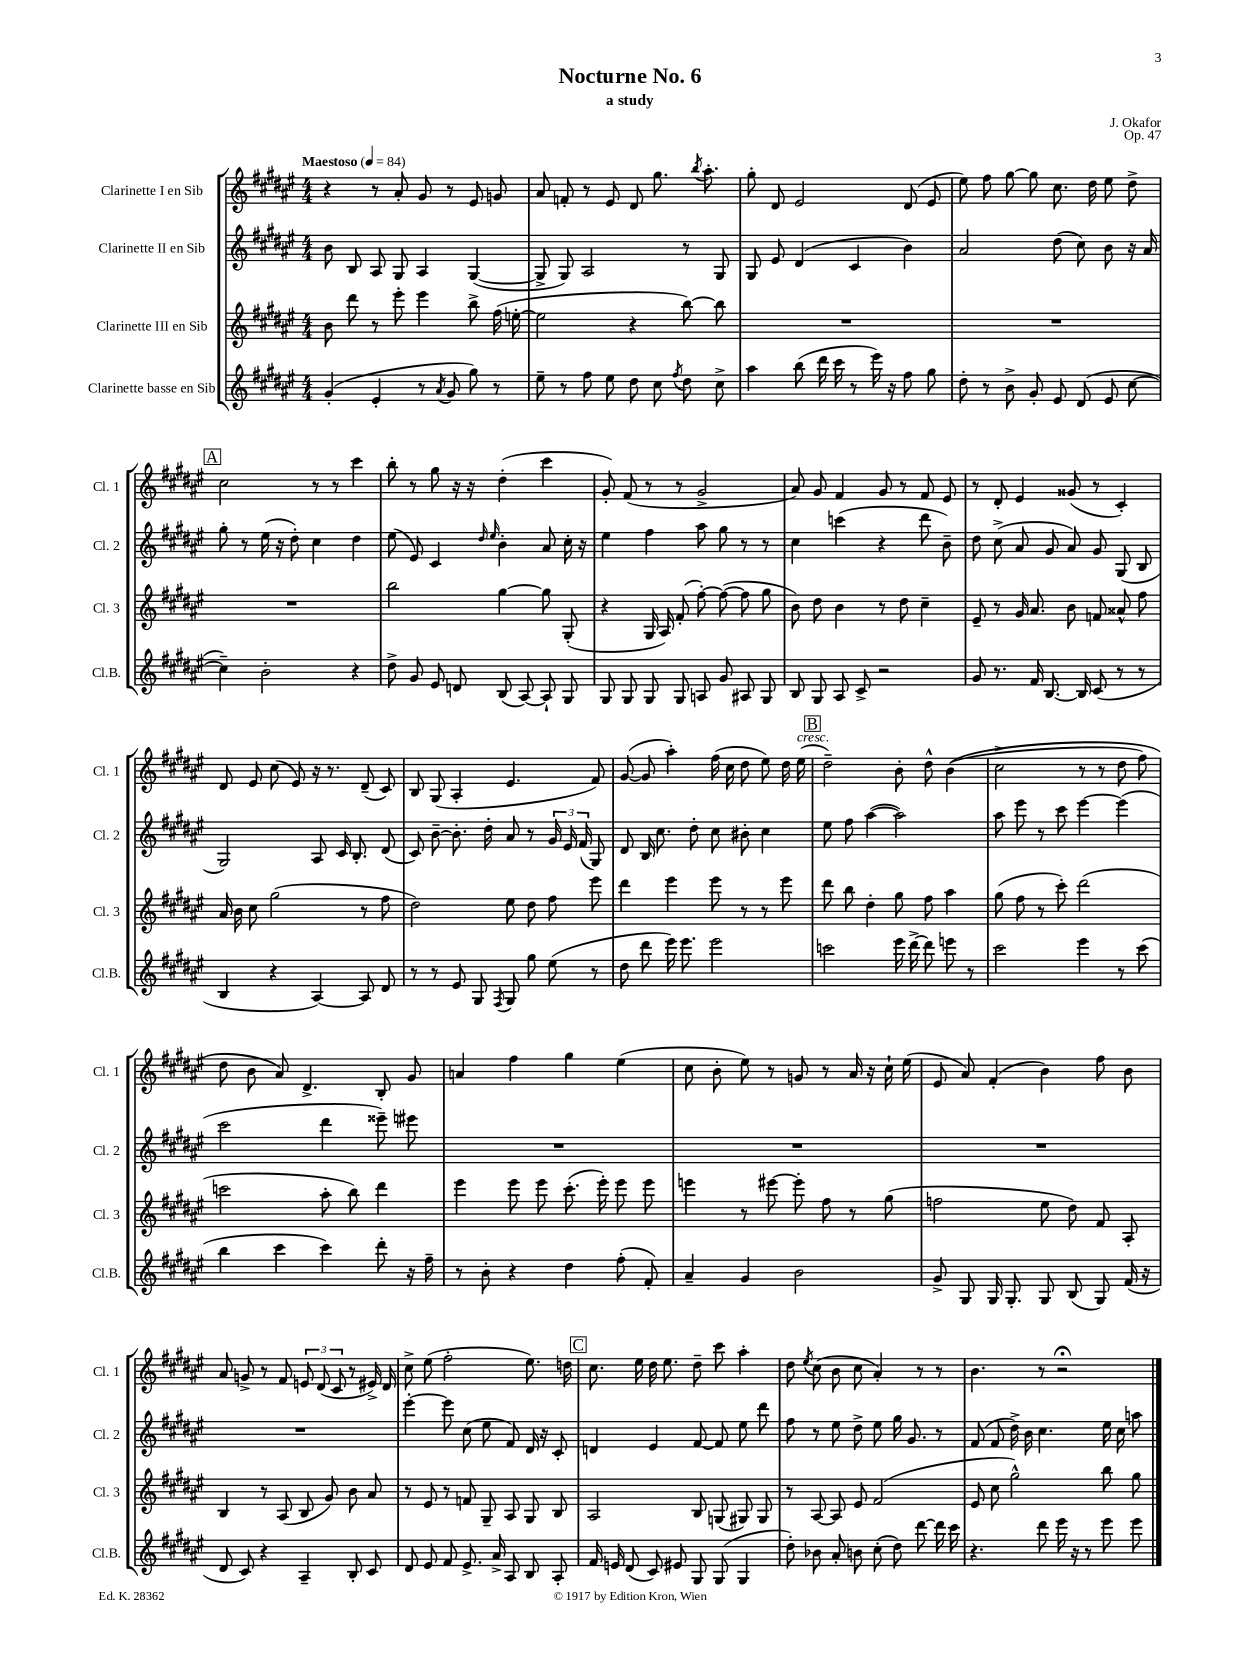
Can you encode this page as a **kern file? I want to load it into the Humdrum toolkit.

**kern	**kern	**kern	**kern
*staff4	*staff3	*staff2	*staff1
*clefG2	*clefG2	*clefG2	*clefG2
*k[f#c#g#d#a#e#]	*k[f#c#g#d#a#e#]	*k[f#c#g#d#a#e#]	*k[f#c#g#d#a#e#]
*M4/4	*M4/4	*M4/4	*M4/4
*MM84	*MM84	*MM84	*MM84
(4g#'/	8b\	8b\	4r
.	8ddd#\	8B/	.
4e#'/	8r	8A#/	8r
.	8eee#'\	8G#/	8a#'/
8r	4eee#\	4A#/	8g#/
8qa#/	.	.	.
8g#/	.	.	8r
8gg#\)	8bb^\	([4G#/	8e#/
8r	(16ff#\	.	8g/
.	[16ee'\	.	.
=	=	=	=
8ee#~\	2ee\]	8G#^/]	8a#/
8r	.	8G#/)	8f'/
8ff#\	.	2A#/	8r
8ee#\	.	.	8e#/
8dd#\	4r	.	8d#/
8cc#\	.	.	8.gg#\
8qff#/	.	.	.
8dd#\	[8bb\)	8r	.
.	.	.	8qbb/
.	.	.	8.aa#'\
8cc#^\	8bb\]	8G#/	.
=	=	=	=
4aa#\	1r	8G#/	8gg#'\
.	.	8e#/	8d#/
(8bb\	.	(4d#/	2e#/
16ddd#\	.	.	.
16ccc#\	.	.	.
8r	.	4c#/	.
16eee#\)	.	.	.
16r	.	.	.
8ff#\	.	4b\)	(8d#/
8gg#\	.	.	8e#/
=	=	=	=
8dd#'\	1r	2a#/	8ee#\)
8r	.	.	8ff#\
8b^\	.	.	[8gg#\
8g#'/	.	.	8gg#\]
8e#/	.	(8dd#\	8.cc#\
(8d#/	.	8cc#\)	.
.	.	.	16dd#\
8e#/	.	8b\	8ee#\
[8cc#\	.	16r	8dd#^\
.	.	16a#/	.
=	=	=	=
4cc#~\])	1r	8gg#'\	2cc#\
.	.	8r	.
2b'\	.	(16ee#\	.
.	.	16r	.
.	.	8dd#'\)	.
.	.	4cc#\	8r
.	.	.	8r
4r	.	4dd#\	4ccc#\
=	=	=	=
8dd#^\	2bb\	(8ee#\	8bb'\
8g#/	.	8e#/)	8r
8e#/	.	4c#/	8gg#\
8d/	.	.	16r
.	.	.	16r
.	.	16qqdd#/	.
.	.	16qqee#/	.
(8B/	[4gg#\	4b'\	(4dd#'\
[8A#/)	.	.	.
8A#`/]	8gg#\]	8a#/	4ccc#\
8G#/	(8G#'/	16cc#'\	.
.	.	16r	.
=	=	=	=
8G#/	4r	4ee#\	8g#'/)
8G#/	.	.	(8f#/
8G#/	16G#/	4ff#\	8r
.	16A#/)	.	.
8G#/	(8f#'/	.	8r
8A/	[8ff#'\)	8aa#\	2g#^/
8g#/	(8ff#\_	8gg#\	.
8A#/	8ff#\]	8r	.
8G#/	8gg#\	8r	.
=	=	=	=
8B/	8b\)	4cc#\	8a#/)
8G#/	8dd#\	.	8g#/
8A#/	4b\	(4ccc\	4f#/
8c#^/	.	.	.
2r	8r	4r	8g#/
.	8dd#\	.	8r
.	4cc#~\	8ddd#\	8f#/
.	.	8b~\)	8e#/
=	=	=	=
8g#/	8e#~/	8dd#\	8r
8.r	8r	(8cc#^\	8d#'/
.	16g#/	8a#/	4e#/
16f#/	8.a#/	.	.
[8.B/	.	8g#/	.
.	8b\	8a#/)	(8g##/
16B/]	.	.	.
(8c#/	8f/	8g#/	8r
8r	8a##^^/	(8G#/	4c#'/)
8r	8ff#\	8B/	.
=	=	=	=
4B/	16a#/	2G#/)	8d#/
.	16b\	.	.
.	8cc#\	.	8e#/
4r	(2gg#\	.	(8cc#\
.	.	.	8e#/)
[4A#/)	.	8A#/	16r
.	.	.	8.r
.	.	16c#/	.
.	.	8.B'/	.
8A#/]	8r	.	(8d#~/
8d#/	8ff#\	(8d#/	8c#/)
=	=	=	=
8r	2dd#\)	8c#/)	8B/
8r	.	[8b~\	(8G#/
8e#/	.	8.b'\]	4A#'/
8G#/	.	.	.
.	.	16dd#'\	.
8qF#/	.	.	.
8G#/	8ee#\	8a#/	4.e#/
8gg#\	8dd#\	8r	.
(8ee#\	8ff#\	24g#/	.
.	.	24e#/	.
.	.	(24f#/	.
8r	8eee#\	8G#/)	8f#/)
=	=	=	=
8dd#\	4ddd#\	8d#/	([8g#/
8ddd#\	.	16B/	8g#/]
.	.	8.cc#\	.
16eee#\)	4eee#\	.	4aa#'\)
8.eee#\	.	.	.
.	.	8dd#'\	.
2eee#\	8eee#\	8cc#\	(16ff#\
.	.	.	16cc#\
.	8r	8b#'\	8dd#\
.	8r	4cc#\	8ee#\)
.	8eee#\	.	16dd#\
.	.	.	(16ee#\
=	=	=	=
2ccc\	8ddd#\	8ee#\	2dd#~\)
.	8bb\	8ff#\	.
.	4dd#'\	([4aa#\	.
16eee#\	8gg#\	2aa#\])	8b'\
[16ddd#^\	.	.	.
8ddd#\]	8ff#\	.	8dd#^^\
8eee\	4aa#\	.	&((4b\
8r	.	.	.
=	=	=	=
2ccc#\	(8gg#\	8aa#\	2cc#^\
.	8ff#\	8eee#\	.
.	8r	8r	.
.	8ccc#'\)	8ccc#\	.
4eee#\	(2ddd#\	[4eee#\	8r
.	.	.	8r
8r	.	(4eee#\]	8dd#\
(8ccc#\	.	.	8ff#\)
=	=	=	=
4bb\	2ccc\	2ccc#\	8dd#\
.	.	.	8b\
4ccc#\	.	.	8a#/&)
.	.	.	4.d#^/
4ccc#\)	8aa#'\	4ddd#\	.
.	8bb\)	.	.
8ddd#'\	4ddd#\	8eee##~\)	8B'/
16r	.	8eee#\	8g#/
16ff#~\	.	.	.
=	=	=	=
8r	4eee#\	1r	4a/
8b'\	.	.	.
4r	8eee#\	.	4ff#\
.	8eee#\	.	.
4dd#\	(8.ccc#'\	.	4gg#\
.	16eee#'\)	.	.
(8ff#'\	8eee#\	.	(4ee#\
8f#'/)	8eee#\	.	.
=	=	=	=
4a#~/	4eee\	1r	8cc#\
.	.	.	8b'\
4g#/	8r	.	8ee#\)
.	[8eee#\	.	8r
2b\	8eee#'\]	.	8g/
.	8ff#\	.	8r
.	8r	.	16a#/
.	.	.	16r
.	(8gg#\	.	16cc#`\
.	.	.	(16ee#\
=	=	=	=
8g#^/	2ff\	1r	8e#/
8G#/	.	.	8a#/)
16G#/	.	.	(4f#'/
8.G#'/	.	.	.
8G#/	8ee#\	.	4b\)
(8B/	8dd#\)	.	.
8G#/)	8f#/	.	8ff#\
(16f#/	8A#'/	.	8b\
16r	.	.	.
=	=	=	=
8d#/	4B/	1r	8a#/
8c#/)	.	.	8g^/
4r	8r	.	8r
.	(8A#/	.	8f#/
4A#~/	8B/	.	12e/
.	.	.	(12d#/
.	8g#/)	.	.
.	.	.	12c#/
8B'/	8b\	.	8r
8c#/	8a#/	.	16e#^/)
.	.	.	16d#/
=	=	=	=
8d#/	8r	[4eee#'\	8cc#^\
8e#/	8e#/	.	(8ee#\
8f#/	8r	8eee#\]	2ff#'\
8.e#^/	8f/	(8cc#\	.
.	8G#~/	8ee#\	.
16a#^/	.	.	.
8A#/	8A#/	8f#/)	.
8B/	8G#/	16d#/	8.ee#\)
.	.	16r	.
8A#'/	8B/	8c#'/	.
.	.	.	16dd\
=	=	=	=
16f#/	2A#/	4d/	8.cc#\
16e/	.	.	.
(8d#/	.	.	.
.	.	.	16ee#\
8c#/)	.	4e#/	16dd#\
.	.	.	8.ee#\
8e#/	.	.	.
8G#/	8B/	[8f#/	8dd#~\
(8G#/	(8G/	8f#/]	8ccc#\
4G#/	8G#/)	8ee#\	4aa#'\
.	8G#/	8ddd#\	.
=	=	=	=
8dd#'\)	8r	8ff#\	8dd#\
.	.	.	8qee#/
8b-\	[8A#/	8r	(8cc#\
8a#'/	8A#/]	8ee#\	8b\
8b\	8e#/	8dd#^\	8cc#\
(8cc#'\	(2f#/	8ee#\	4a#'/)
8dd#\)	.	16gg#\	.
.	.	8.g#/	.
[8ddd#\	.	.	8r
16ddd#\]	.	8r	8r
16ccc#\	.	.	.
=	=	=	=
4.r	8e#/	(8f#/	4.b\
.	8cc#\	8f#/	.
.	2gg#^^\)	16dd#^\)	.
.	.	16b\	.
8ddd#\	.	4.cc#\	8r
16eee#\	.	.	2r;
16r	.	.	.
8r	.	.	.
8eee#\	8bb\	16ee#\	.
.	.	16cc#\	.
8eee#\	8gg#\	8aa\	.
==	==	==	==
*-	*-	*-	*-
